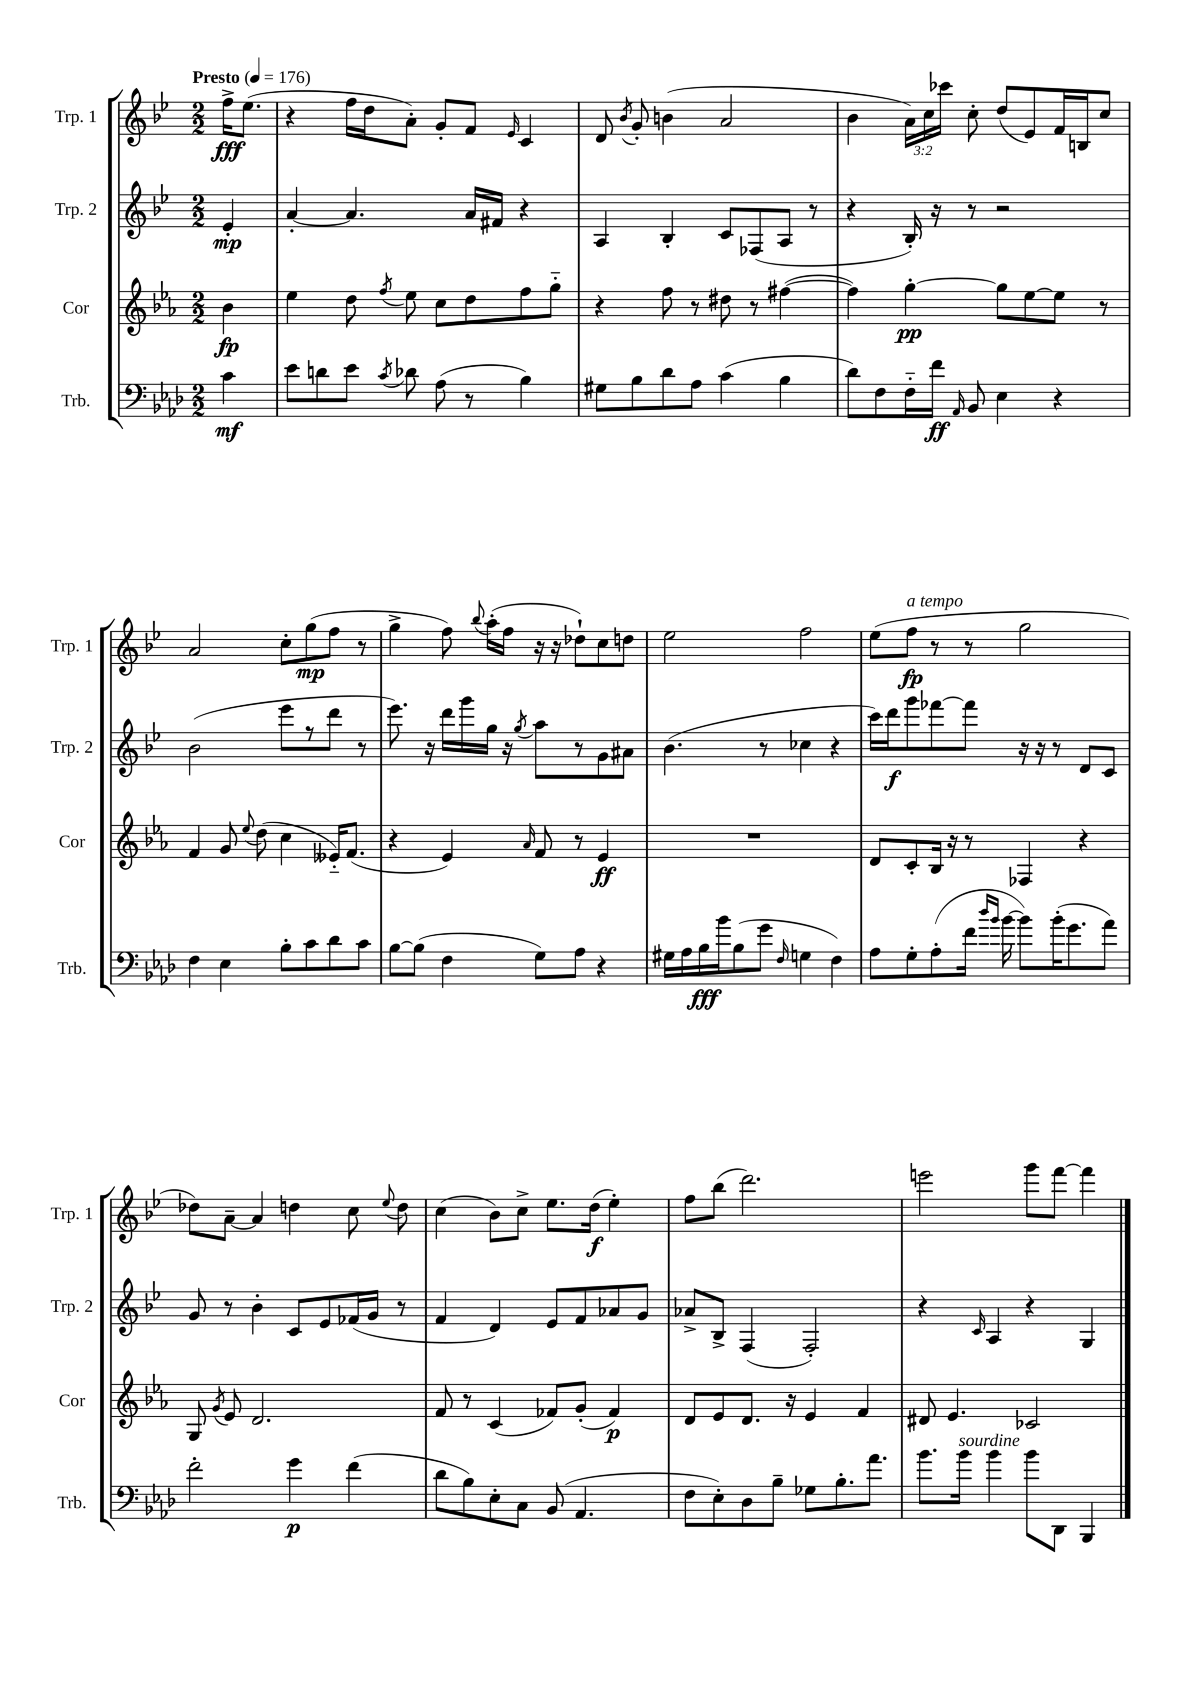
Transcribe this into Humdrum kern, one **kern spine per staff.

**kern	**kern	**kern	**kern
*staff4	*staff3	*staff2	*staff1
*clefF4	*clefG2	*clefG2	*clefG2
*k[b-e-a-d-]	*k[b-e-a-]	*k[b-e-]	*k[b-e-]
*M2/2	*M2/2	*M2/2	*M2/2
*MM176	*MM176	*MM176	*MM176
4c\	4b-\	4e-'/	16ff^\LK
.	.	.	(8.ee-\J
=	=	=	=
8e-\L	4ee-\	[4a'/	4r
8d\	.	.	.
8e-\J	8dd\	4.a/]	16ff\LL
.	.	.	16dd\J
8qc/	8qff/	.	.
8d-\	8ee-\	.	8a'\J)
(8A-\	8cc\L	.	8g'/L
8r	8dd\	16a/LL	8f/J
.	.	16f#/JJ	.
.	.	.	16qqe-/
4B-\)	8ff\	4r	4c/
.	8gg'~\J	.	.
=	=	=	=
8G#\L	4r	4A/	8d/
.	.	.	8qb-/
8B-\	.	.	8g'/
8d-\	8ff\	4B-'/	(4b\
8A-\J	8r	.	.
(4c\	8dd#\	8c/L	2a/
.	8r	(8F-/	.
4B-\	([4ff#\	8A/J	.
.	.	8r	.
=	=	=	=
8d-\L)	4ff#\])	4r	4b-\
8F\	.	.	.
16F'~\L	[4gg'\	16B-'/)	24a\LL)
.	.	.	24cc\
16f\JJ	.	16r	.
.	.	.	24ccc-\JJ
16qqAA-/	.	.	.
8BB-/	.	8r	8cc'\
4E-\	8gg\]L	2r	(8dd/L
.	[8ee-\	.	8e-/)
4r	8ee-\]J	.	16f/L
.	.	.	16B/J
.	8r	.	8cc/J
=	=	=	=
4F\	4f/	(2b-\	2a/
4E-\	8g/	.	.
.	8qqee-/	.	.
.	(8dd\	.	.
8B-'\L	4cc\	8eee-\L	8cc'\L
8c\	.	8r	(8gg\
8d-\	16e--'~/LK)	8ddd\J	8ff\J
.	(8.f/J	.	.
8c\J	.	8r	8r
=	=	=	=
[8B-\L	4r	8.eee-\)	4gg^\
(8B-\]J	.	.	.
.	.	16r	.
4F\	4e-/)	16ddd\LL	8ff\)
.	.	16ggg\	.
.	.	.	8qqbb-/
.	.	16gg\JJ	(16aa'\LL
.	.	16r	16ff\JJ
.	16qqa-/	8qgg/	.
8G\L)	8f/	8aa\L	16r
.	.	.	16r
8A-\J	8r	8r	8dd-`\L)
4r	4e-/	8g\	8cc\
.	.	8a#\J	8dd\J
=	=	=	=
16G#\LL	1r	(4.b-\	2ee-\
16A-\	.	.	.
16B-\	.	.	.
16b-\J	.	.	.
(8B-\	.	.	.
8g\J	.	8r	.
16qqF/	.	.	.
4G\	.	4cc-\	2ff\
4F\)	.	4r	.
=	=	=	=
8A-\L	8d/L	16ccc\LL)	(8ee-\L
.	.	16ddd\J	.
8G'\	8c'/	8ggg\	8ff\J
(8A-'\	16B-/Jk	[8fff-\	8r
.	16r	.	.
16f\Jk	8r	8fff-\]J	8r
16qqdd-/LL	.	.	.
16qqb-/JJ	.	.	.
[16b-\	.	.	.
8b-\]L)	4F-/	16r	2gg\
.	.	16r	.
(16b-'\K	.	8r	.
8.g\	.	.	.
.	4r	8d/L	.
8a-\J)	.	8c/J	.
=	=	=	=
2f'\	8G/	8g/	8dd-\L)
.	8qg/	.	.
.	8e-/	8r	[8a~\J
.	2.d/	4b-'\	4a/]
4g\	.	8c/L	4dd\
.	.	8e-/	.
(4f\	.	(16f-/L	8cc\
.	.	16g/JJ	.
.	.	.	8qqee-/
.	.	8r	8dd\
=	=	=	=
8d-\L	8f/	4f/	(4cc\
8B-\)	8r	.	.
8E-'\	(4c/	4d/)	8b-\L)
8C\J	.	.	8cc^\J
(8BB-/	8f-/L)	8e-/L	8.ee-\L
4.AA-/	(8g'/J	8f/	.
.	.	.	(16dd\Jk
.	4f-/)	8a-/	4ee-'\)
.	.	8g/J	.
=	=	=	=
8F\L	8d/L	8a-^/L	8ff\L
8E-'\)	8e-/	8B-^/J	(8bb-\J
8D-\	8.d/J	(4F/	2.ddd\)
8B-~\J	.	.	.
.	16r	.	.
8G-\L	4e-/	2F'/)	.
8.B-'\	.	.	.
.	4f/	.	.
8.a-\J	.	.	.
=	=	=	=
8.b-\L	8d#/	4r	2eee\
.	4.e-/	.	.
16b-\Jk	.	.	.
.	.	16qqc/	.
4b-\	.	4A/	.
8b-\L	2c-/	4r	8ggg\L
8DD-\J	.	.	[8fff\J
4BBB-/	.	4G/	4fff\]
==	==	==	==
*-	*-	*-	*-
